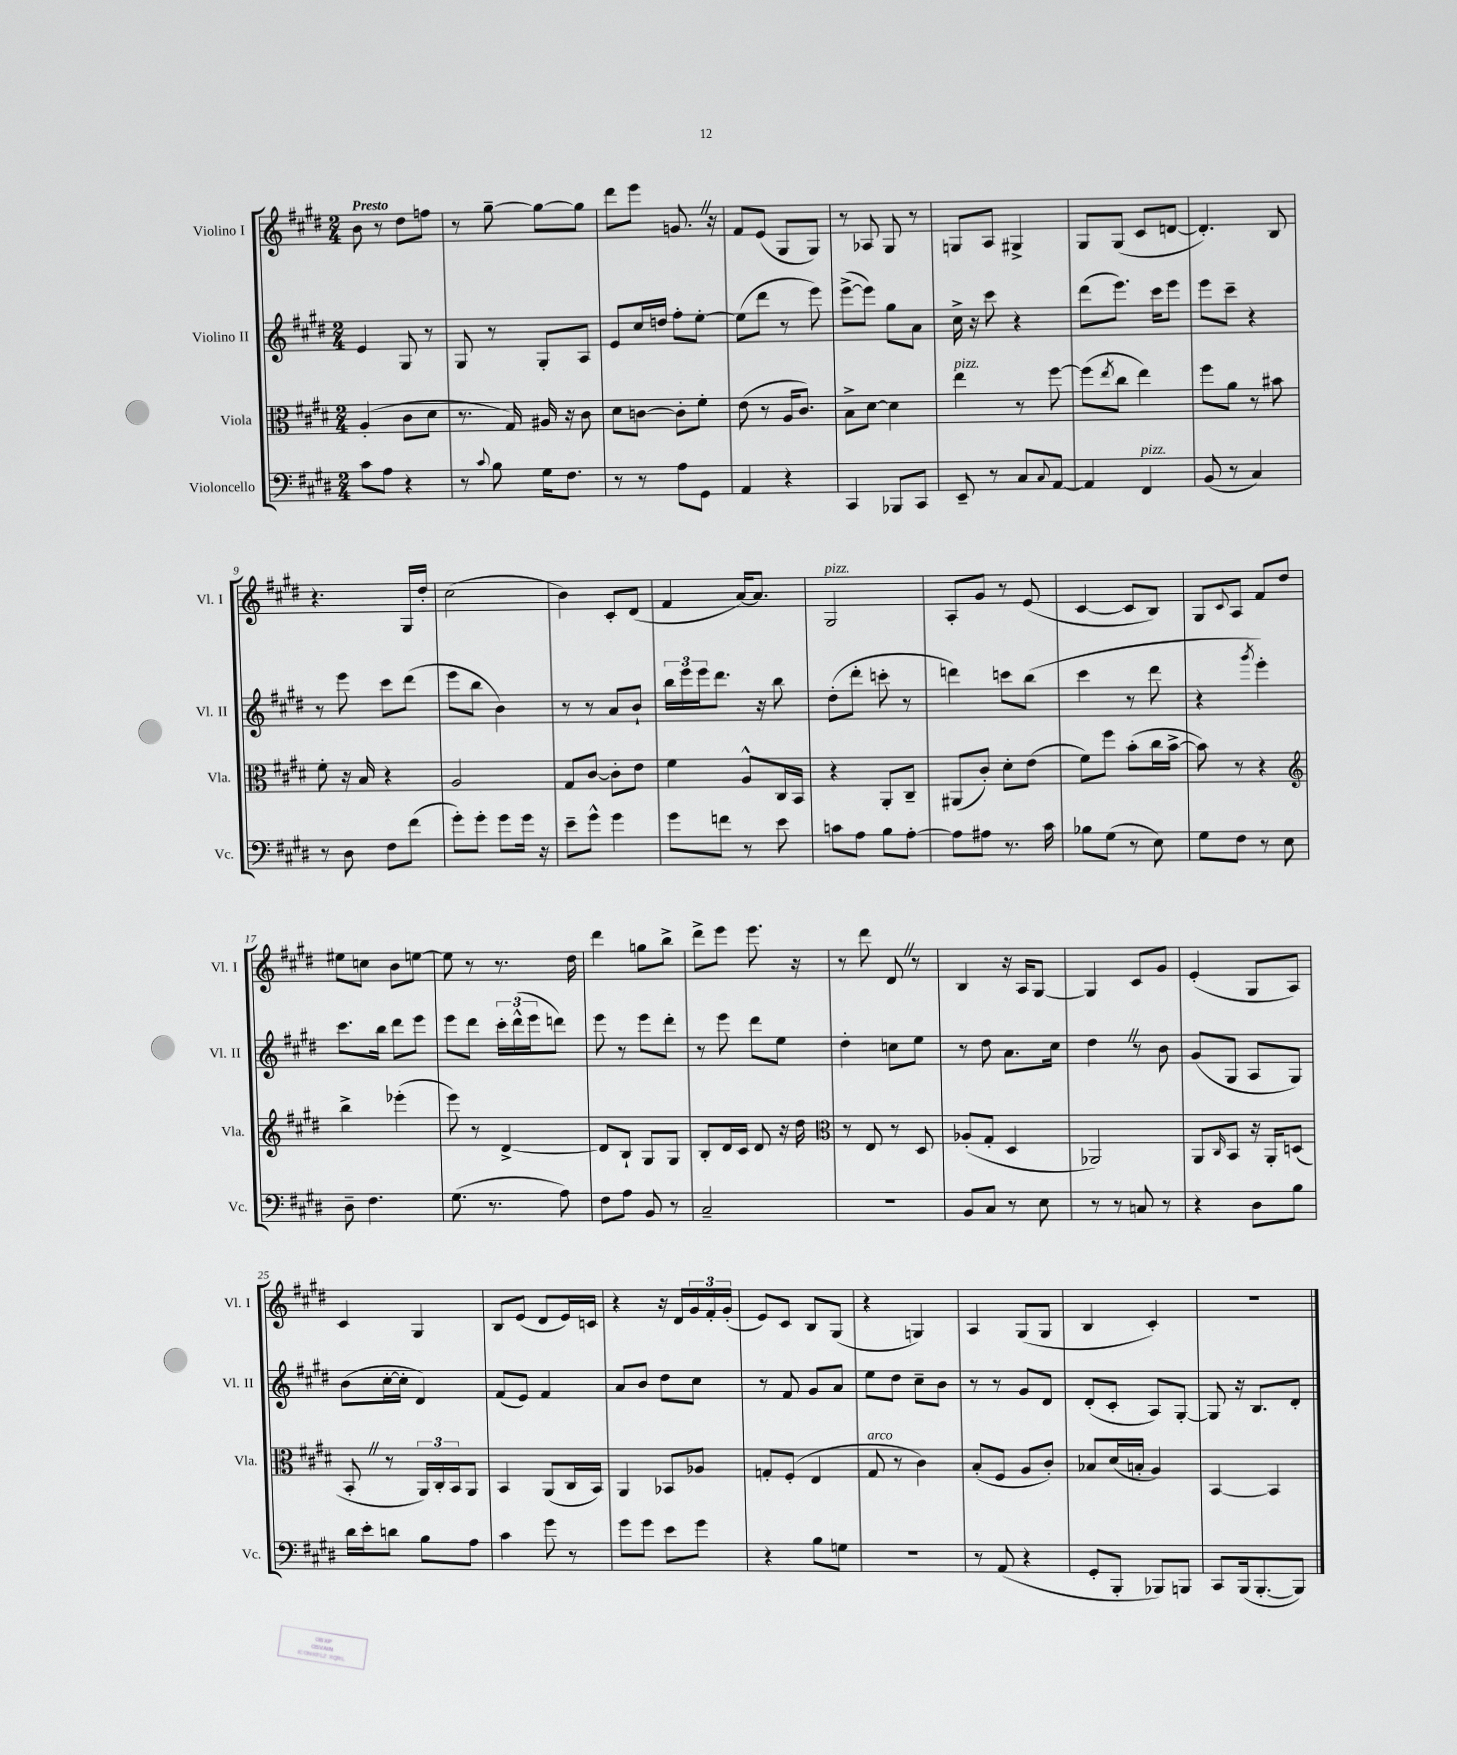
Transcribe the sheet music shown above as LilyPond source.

<<
\new StaffGroup <<
\new Staff = "s0" \with { instrumentName = "Violino I" shortInstrumentName = "Vl. I" } {
    \clef treble \key e \major \numericTimeSignature \time 2/4 \tempo "Presto"
    b'8 r8 dis''8 f''8 |
    r8 gis''8~-- gis''8~ gis''8 |
    dis'''8 e'''8 g'8. \once \override BreathingSign.text = \markup { \musicglyph "scripts.caesura.straight" } \breathe r16 |
    fis'8 e'8( gis8 gis8) |
    r8 aes8 gis8 r8 |
    g8 a8 gis4-> |
    gis8 gis8( cis'8 d'8~ |
    d'4.-.) b8 |
    r4. gis16 dis''16-. |
    cis''2( |
    b'4) cis'8-. dis'8( |
    fis'4 a'16~) a'8. |
    gis2^\markup { \italic "pizz." } |
    a8-. gis'8 r8 e'8( |
    cis'4~ cis'8 b8) |
    gis8 \appoggiatura { cis'8 } a8 fis'8 dis''8 |
    eis''8 c''8 b'8 e''8~ |
    e''8 r8 r8. dis''16 |
    dis'''4 g''8 b''8-> |
    dis'''8-> e'''8 e'''8. r16 |
    r8 dis'''8 dis'8 \once \override BreathingSign.text = \markup { \musicglyph "scripts.caesura.straight" } \breathe r8 |
    b4 r16 a16 gis8~ |
    gis4 cis'8 gis'8 |
    e'4-.( gis8 a8) |
    cis'4 gis4 |
    b8 e'8( dis'8 e'16) c'16 |
    r4 r16 dis'16 \tuplet 3/2 { gis'16 fis'16-. gis'16-.( } |
    e'8) cis'8 b8 gis8( |
    r4 g4) |
    a4 gis8( gis8 |
    b4 cis'4-.) |
    r2 \bar "|." |
}
\new Staff = "s1" \with { instrumentName = "Violino II" shortInstrumentName = "Vl. II" } {
    \clef treble \key e \major \numericTimeSignature \time 2/4
    e'4 gis8 r8 |
    gis8 r8 gis8-. a8 |
    e'8 cis''16 d''16 fis''8-. e''8~-. |
    e''8( dis'''8 r8 e'''8) |
    e'''8~->( e'''8) gis''8 a'8 |
    cis''16-> r16 cis'''8 r4 |
    dis'''8( e'''8.) cis'''16 e'''8 |
    e'''8 cis'''8-- r4 |
    r8 e'''8 cis'''8 dis'''8( |
    e'''8 b''8 b'4) |
    r8 r8 a'8 b'8-! |
    \tuplet 3/2 { b''16 e'''16 e'''16 } dis'''8. r16 b''8 |
    dis''8-.( dis'''8-. c'''8-. r8 |
    d'''4) c'''8 b''8( |
    cis'''4 r8 dis'''8 |
    r4 \acciaccatura { gis'''8 } e'''4-.) |
    cis'''8. b''16 dis'''8 e'''8 |
    e'''8 dis'''8 \tuplet 3/2 { cis'''16-. dis'''16-^( e'''16 } d'''8) |
    e'''8 r8 e'''8 dis'''8-. |
    r8 e'''8 dis'''8 e''8 |
    dis''4-. c''8 e''8 |
    r8 dis''8 a'8. cis''16 |
    dis''4 \once \override BreathingSign.text = \markup { \musicglyph "scripts.caesura.straight" } \breathe r8 b'8 |
    gis'8( gis8 a8 gis8) |
    b'8( cis''16~-. cis''16-. dis'4) |
    fis'8( e'8) fis'4 |
    a'8 b'8 dis''8 cis''8 |
    r8 fis'8 gis'8 a'8 |
    e''8 dis''8 cis''8-- b'8 |
    r8 r8 gis'8 dis'8 |
    dis'8-.( cis'8-. a8) gis8~-. |
    gis8 r16 b8. dis'8-. \bar "|." |
}
\new Staff = "s2" \with { instrumentName = "Viola" shortInstrumentName = "Vla." } {
    \clef alto \key e \major \numericTimeSignature \time 2/4
    a4-.( cis'8 dis'8 |
    r8. gis16) ais16 r16 cis'8 |
    dis'8 c'8~ c'8-. fis'8-. |
    e'8( r8 a16 cis'8.) |
    b8-> dis'8~ dis'4 |
    e''4^\markup { \italic "pizz." } r8 fis''8~ |
    fis''8( \acciaccatura { e''8 } cis''8 e''4) |
    fis''8 a'8 r8 bis'8 |
    fis'8-. r16 b16 r4 |
    a2 |
    gis8 cis'8~ cis'8-. e'8 |
    fis'4 a8-^ cis16 b,16 |
    r4 a,8-. cis8-- |
    ais,8( cis'8-.) dis'8-. e'8( |
    fis'8) fis''8 b'8-.( cis''16 b'16~-> |
    b'8) r8 r4 |
    \clef treble b''4-> ees'''4-.( |
    e'''8) r8 dis'4~-> |
    dis'8 b8-! gis8 gis8 |
    b8-. dis'16 cis'16 dis'8 r16 dis''16 |
    \clef alto r8 e8 r8 dis8 |
    aes8-.( gis8-. dis4 |
    aes,2) |
    a,8 \grace { cis16 } b,8 r16 a,16-. d8( |
    b,8-. \once \override BreathingSign.text = \markup { \musicglyph "scripts.caesura.straight" } \breathe r8 \tuplet 3/2 { a,16) cis16-. b,16 } a,8 |
    b,4 a,8( cis16 b,16) |
    a,4 bes,8 aes8 |
    g8-. fis8-.( e4 |
    gis8^\markup { \italic "arco" } r8 cis'4) |
    b8-.( fis8 a8 cis'8-.) |
    bes8 dis'16( b16-. a4) |
    b,4~ b,4 \bar "|." |
}
\new Staff = "s3" \with { instrumentName = "Violoncello" shortInstrumentName = "Vc." } {
    \clef bass \key e \major \numericTimeSignature \time 2/4
    cis'8 a8 r4 |
    r8 \appoggiatura { cis'8 } b8 gis16 fis8. |
    r8 r8 a8 gis,8 |
    a,4 r4 |
    cis,4 bes,,8 cis,8 |
    e,8-- r8 cis8 \appoggiatura { cis8 } a,8~ |
    a,4 fis,4^\markup { \italic "pizz." } |
    b,8( r8 cis4) |
    r8 dis8 fis8 fis'8( |
    gis'8-.) gis'8-. gis'8 gis'16 r16 |
    e'8-- gis'8-^ gis'4 |
    gis'8 f'8 r8 e'8 |
    c'8 a8 b8 a8~-. |
    a8 ais8 r8. cis'16 |
    bes8 gis8( r8 e8) |
    gis8 fis8 r8 e8 |
    dis8-- fis4. |
    gis8.( r8. a8) |
    fis8 a8 b,8 r8 |
    cis2-- |
    r2 |
    b,8 cis8 r8 e8 |
    r8 r8 c8 r8 |
    r4 dis8 b8 |
    dis'16 e'16-. d'8 b8 a8 |
    cis'4 gis'8 r8 |
    gis'8 gis'8 e'8 gis'8 |
    r4 b8 g8 |
    R2 |
    r8 a,8( r4 |
    gis,8-. b,,8-. bes,,8) b,,8 |
    cis,8 b,,16( b,,8.~-. b,,8) \bar "|." |
}
>>
>>
